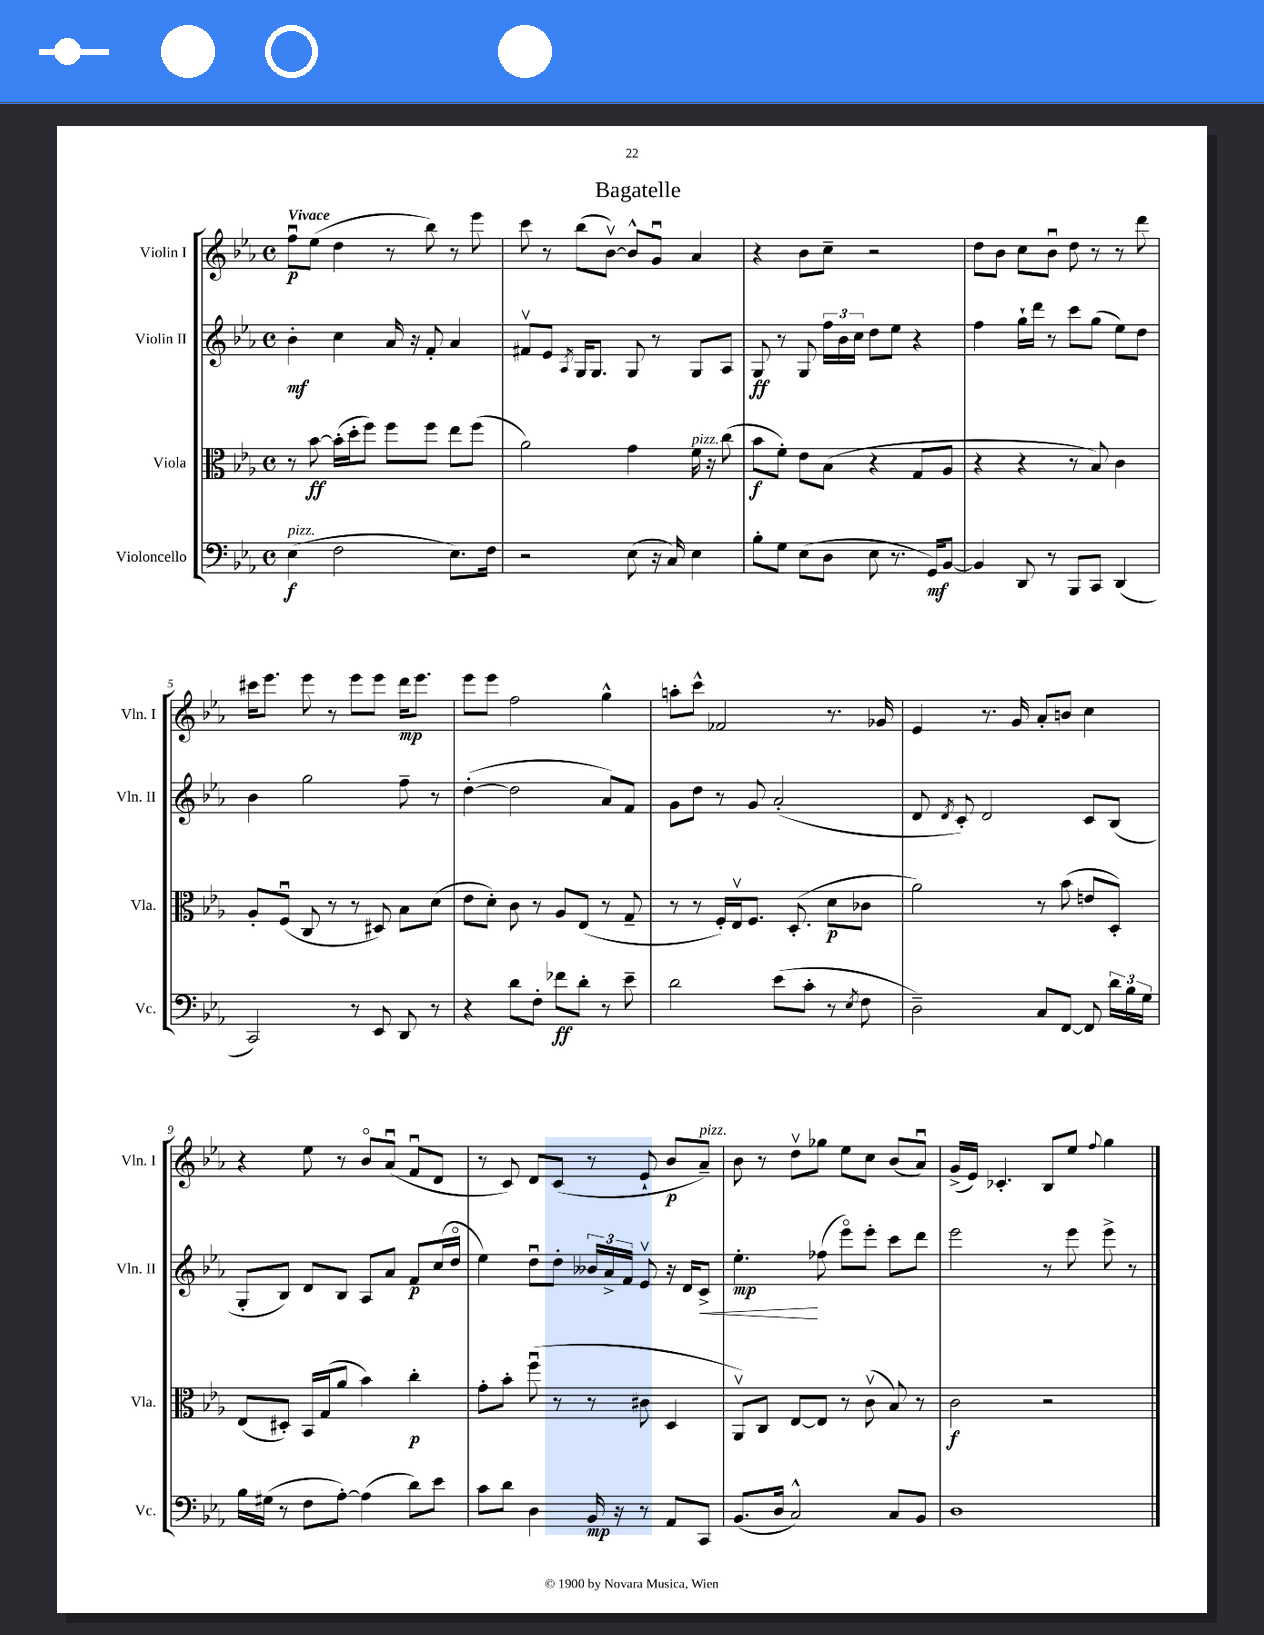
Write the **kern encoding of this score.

**kern	**dynam	**kern	**dynam	**kern	**dynam	**kern	**dynam
*part4	*part4	*part3	*part3	*part2	*part2	*part1	*part1
*staff4	*staff4	*staff3	*staff3	*staff2	*staff2	*staff1	*staff1
*I"Violoncello	*	*I"Viola	*	*I"Violin II	*	*I"Violin I	*
*I'Vc.	*	*I'Vla.	*	*I'Vln. II	*	*I'Vln. I	*
*clefF4	*	*clefC3	*	*clefG2	*	*clefG2	*
*k[b-e-a-]	*	*k[b-e-a-]	*	*k[b-e-a-]	*	*k[b-e-a-]	*
*M4/4	*	*M4/4	*	*M4/4	*	*M4/4	*
*met(c)	*	*met(c)	*	*met(c)	*	*met(c)	*
=1	=1	=1	=1	=1	=1	=1	=1
!	!	!	!	!	!	!LO:TX:a:B:t=Vivace	!
!LO:TX:a:i:t=pizz.	!	!	!	!	!	!	!
(4E-\	f	8r	.	4b-'\	mf	8ffu\L	p
.	.	[8b-\	ff	.	.	(8ee-\J	.
2F\	.	(16b-'\LL]	.	4cc\	.	4dd\	.
.	.	16dd'\J	.	.	.	.	.
.	.	8ff\J)	.	.	.	.	.
.	.	8ff\L	.	16a-/	.	8r	.
.	.	.	.	16r	.	.	.
.	.	8ff\J	.	8f'/	.	8bb-\)	.
8.E-\L)	.	8ee-\L	.	4a-/	.	8r	.
.	.	(8ff\J	.	.	.	8eee-\	.
16F\Jk	.	.	.	.	.	.	.
=2	=2	=2	=2	=2	=2	=2	=2
2r	.	2a-\)	.	8f#Xv/L	.	8ccc\	.
.	.	.	.	8e-/J	.	8r	.
.	.	.	.	8qA-/	.	.	.
.	.	.	.	16G/KL	.	(8bb-\L	.
.	.	.	.	8.G/J	.	.	.
.	.	.	.	.	.	[8b-v\J)	.
(8E-\	.	4g\	.	8G/	.	8b-^^/L]	.
16r	.	.	.	8r	.	8gu/J	.
16C/)	.	.	.	.	.	.	.
!	!	!LO:TX:a:i:t=pizz.	!	!	!	!	!
4E-\	.	16f\	.	8G/L	.	4a-/	.
.	.	16r	.	.	.	.	.
.	.	(8cc\	.	8A-/J	.	.	.
=3	=3	=3	=3	=3	=3	=3	=3
8B-'\L	.	8b-\L	f	8G/	ff	4r	.
8G\J	.	8f'\J)	.	8r	.	.	.
(8E-\L	.	8e-\L	.	8G/	.	8b-\L	.
8D\J	.	(8B-\J	.	24ff\LL	.	8cc~\J	.
.	.	.	.	24b-\	.	.	.
.	.	.	.	24cc\JJ	.	.	.
8E-\	.	4r	.	8dd\L	.	2r	.
8.r	.	.	.	8ee-\J	.	.	.
.	.	8G/L	.	4r	.	.	.
16GG/KL)	mf	.	.	.	.	.	.
[8BB-/J	.	8A-/J	.	.	.	.	.
=4	=4	=4	=4	=4	=4	=4	=4
4BB-/]	.	4r	.	4ff\	.	8dd\L	.
.	.	.	.	.	.	8b-\J	.
8DD/	.	4r	.	16gg`\LL	.	8cc\L	.
.	.	.	.	16ddd\JJ	.	.	.
8r	.	.	.	8r	.	8b-u\J	.
8BBB-/L	.	8r	.	8ccc\L	.	8dd\	.
8CC/J	.	8B-/)	.	(8gg\J	.	8r	.
(4DD/	.	4c\	.	8ee-\L)	.	8r	.
.	.	.	.	8dd\J	.	8ddd\	.
!!LO:LB:g=z
=5	=5	=5	=5	=5	=5	=5	=5
2CC/)	.	8A-'/L	.	4b-\	.	16ccc#X\KL	.
.	.	.	.	.	.	8.eee-\J	.
.	.	(8Fu/J	.	.	.	.	.
.	.	8C/	.	2gg\	.	8eee-\	.
.	.	8r	.	.	.	8r	.
8r	.	8r	.	.	.	8eee-\L	.
8EE-/	.	8D#X/)	.	.	.	8eee-\J	.
8DD/	.	8B-\L	.	8ff~\	.	16ddd\KL	mp
.	.	.	.	.	.	8.eee-\J	.
8r	.	(8d\J	.	8r	.	.	.
=6	=6	=6	=6	=6	=6	=6	=6
4r	.	8e-\L	.	([4dd'\	.	8eee-\L	.
.	.	8d'\J)	.	.	.	8eee-\J	.
8d\L	.	8c\	.	2dd\]	.	2ff\	.
8F'\J	.	8r	.	.	.	.	.
8f-X\L	ff	8A-/L	.	.	.	.	.
8d'\J	.	(8E-/J	.	.	.	.	.
8r	.	8r	.	8a-/L)	.	4gg^^\	.
8e-~\	.	8G~/	.	8f/J	.	.	.
=7	=7	=7	=7	=7	=7	=7	=7
2d\	.	8r	.	8g\L	.	8aan'\L	.
.	.	8r	.	8dd\J	.	8ccc^^\J	.
.	.	16F'/LL)	.	8r	.	2f-X/	.
.	.	16E-v/J	.	.	.	.	.
.	.	8.F/J	.	8g/	.	.	.
(8e-\L	.	.	.	(2a-'/	.	.	.
.	.	(8.D'/	.	.	.	.	.
8c'\J	.	.	.	.	.	.	.
8r	.	8d\L	p	.	.	8.r	.
8qE-/	.	.	.	.	.	.	.
8F\	.	8c-X\J	.	.	.	.	.
.	.	.	.	.	.	16g-X/	.
=8	=8	=8	=8	=8	=8	=8	=8
2D~\)	.	2a-\)	.	8d/	.	4e-/	.
.	.	.	.	8qd/	.	.	.
.	.	.	.	8c'/)	.	.	.
.	.	.	.	2d/	.	8.r	.
.	.	.	.	.	.	16g/	.
8C/L	.	8r	.	.	.	8a-'/L	.
[8FF/J	.	(8b-\	.	.	.	8bn/J	.
8FF/]	.	8en/L	.	8c/L	.	4cc\	.
24d\LL	.	8D'/J)	.	(8B-/J	.	.	.
24B-\	.	.	.	.	.	.	.
24G\JJ	.	.	.	.	.	.	.
!!LO:LB:g=z
=9	=9	=9	=9	=9	=9	=9	=9
16B-\LL	.	(8E-/L	.	8G'/L	.	4r	.
(16G#X\JJ	.	.	.	.	.	.	.
8r	.	8D#X'/J)	.	8B-/J)	.	.	.
8F\L	.	16BB-/LL	.	8d/L	.	8ee-\	.
.	.	(16G/J	.	.	.	.	.
[8A-'\J)	.	8a-/J	.	8B-/J	.	8r	.
(4A-\]	.	4b-\)	.	8A-/L	.	8b-/L	.
.	.	.	.	8a-/J	.	(8a-u/J	.
8d\L)	.	4cc'\	p	8f/L	p	8fu/L	.
8e-\J	.	.	.	(16cc/L	.	8d/J	.
.	.	.	.	16dd/JJ	.	.	.
=10	=10	=10	=10	=10	=10	=10	=10
8c\L	.	8g'\L	.	4ee-\)	.	8r	.
8d\J	.	8b-'\J	.	.	.	8c/)	.
4D\	.	(8ffu\	.	8ddu\L	.	8d/L	.
.	.	8r	.	8dd'\J	.	(8c/J	.
16BB-/	mp	8r	.	24b--X/LL	.	8r	.
.	.	.	.	24a-^/	.	.	.
16r	.	.	.	.	.	.	.
.	.	.	.	24f/JJ	.	.	.
8r	.	8c#X\	.	8e-v/	.	8e-`/	.
8AA-/L	.	4D/	.	16r	.	8b-/L	p
.	.	.	.	16d/KL	.	.	.
!	!	!	!	!	!	!LO:TX:a:i:t=pizz.	!
!	!	!	!	!	!LO:HP:b	!	!
8CC/J	.	.	.	8c^/J	<	8a-~/J)	.
=11	=11	=11	=11	=11	=11	=11	=11
(8.BB-/L	.	8AA-v/L)	.	4.ee-'\	mp	8b-\	.
.	.	8C/J	.	.	.	8r	.
16D/Jk	.	.	.	.	.	.	.
2C^^/)	.	[8E-/L	.	.	.	8ddv\L	.
.	.	8E-/J]	.	(8ff-X\	[	8gg-X\J	.
.	.	8r	.	8eee-\L)	.	8ee-\L	.
.	.	(8cv\	.	8eee-'\J	.	8cc\J	.
8C/L	.	8B-/)	.	8ccc\L	.	(8b-/L	.
8BB-/J	.	8r	.	8ddd\J	.	8a-u/J)	.
=12	=12	=12	=12	=12	=12	=12	=12
1D	.	2c\	f	2eee-\	.	(16g^/LL	.
.	.	.	.	.	.	16e-/JJ)	.
.	.	.	.	.	.	4.c-X'/	.
.	.	2r	.	8r	.	8B-/L	.
.	.	.	.	8eee-\	.	8ee-/J	.
.	.	.	.	.	.	8qqff/	.
.	.	.	.	8eee-^\	.	4gg\	.
.	.	.	.	8r	.	.	.
==	==	==	==	==	==	==	==
*-	*-	*-	*-	*-	*-	*-	*-
